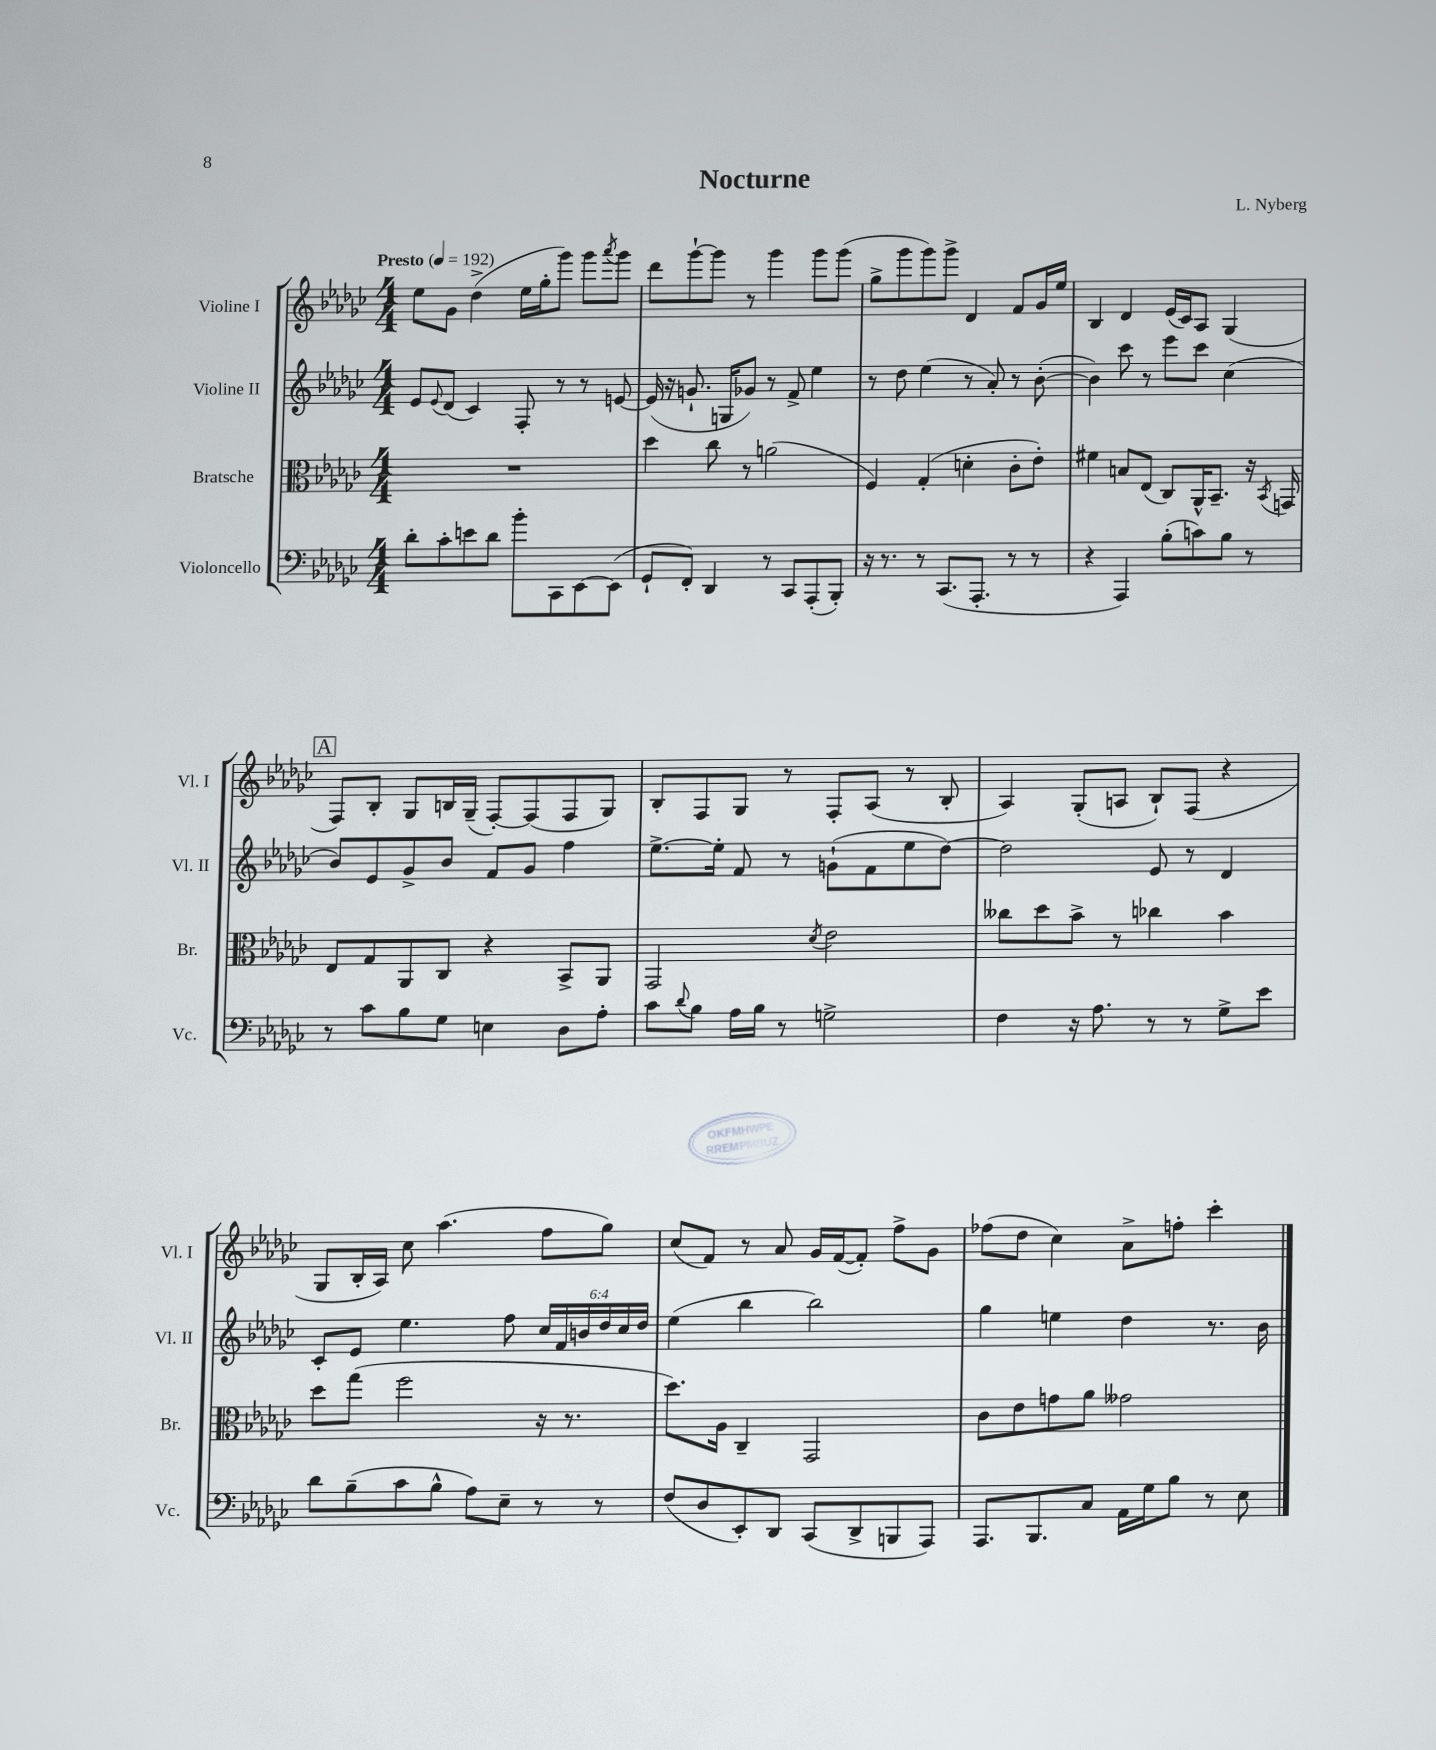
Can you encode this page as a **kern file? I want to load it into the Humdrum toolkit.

**kern	**kern	**kern	**kern
*part4	*part3	*part2	*part1
*staff4	*staff3	*staff2	*staff1
*I"Violoncello	*I"Bratsche	*I"Violine II	*I"Violine I
*I'Vc.	*I'Br.	*I'Vl. II	*I'Vl. I
*clefF4	*clefC3	*clefG2	*clefG2
*k[b-e-a-d-g-c-]	*k[b-e-a-d-g-c-]	*k[b-e-a-d-g-c-]	*k[b-e-a-d-g-c-]
*M4/4	*M4/4	*M4/4	*M4/4
*MM192	*MM192	*MM192	*MM192
=1	=1	=1	=1
!	!	!	!LO:TX:a:B:t=Presto
8d-'\L	1r	8e-/L	8ee-\L
.	.	8qqe-/	.
8c-'\	.	(8d-/J	8g-\J
8en\	.	4c-/)	(4dd-^\
8d-\J	.	.	.
8b-'\L	.	8F'/	16ee-\LL
.	.	.	16gg-'\J
8CC-\	.	8r	8ggg-\J)
[8EE-\	.	8r	8ggg-\L
.	.	.	8qaaa-/
(8EE-\J]	.	[8en/	8ggg-\J
=2	=2	=2	=2
8GG-`/L	4dd-\	(16e/]	8ddd-\L
.	.	16r	.
8FF'/J)	.	8.gn`/	[8ggg-`\
4DD-/	8cc-\	.	8ggg-\J]
.	.	16Gn/KL	.
.	8r	8g-X/J)	8r
8r	(2an\	8r	4ggg-\
8CC-/L	.	8f^/	.
(8AAA-'/	.	4ee-\	8ggg-\L
8BBB-'/J)	.	.	(8ggg-\J
=3	=3	=3	=3
16r	4F/)	8r	8gg-^\L
8.r	.	.	.
.	.	8dd-\	8ggg-\
8r	(4G-'/	(4ee-\	8ggg-\)
(8.CC-/L	.	.	8ggg-^\J
.	4dn'\	8r	4d-/
8.AAA-'/J	.	.	.
.	.	8a-'/)	.
8r	8c-'\L	8r	8f/L
8r	8e-'\J)	([8b-'\	16g-/L
.	.	.	16ee-/JJ
=4	=4	=4	=4
4r	4f#X\	4b-\])	4B-/
4AAA-/)	8Bn/L	8ccc-\	4d-/
.	(8E-/J	8r	.
(8B-'\L	8C-/L)	8eee-\L	(16e-/LL
.	.	.	16c-/J)
8cn\)	16AA-^^/K	8ccc-\J	8A-/J
.	8.BB-~/J	.	.
8B-\J	.	(4cc-\	(4G-/
8r	16r	.	.
.	8qBB-/	.	.
.	16GGn/	.	.
!!LO:LB:g=z
!!LO:REH:place=s1:t=A
=5	=5	=5	=5
8r	8E-/L	8b-/L)	8F/L)
8c-\L	8G-/	8e-/	8B-'/J
8B-\	8AA-/	8g-^/	8G-/L
8G-\J	8C-/J	8b-/J	16Bn/L
.	.	.	(16G-~/JJ
4En\	4r	8f/L	[8F'/L)
.	.	8g-/J	(8F/]
8D-\L	8BB-^/L	4ff\	8F/
8A-'\J	8AA-/J	.	8G-/J)
=6	=6	=6	=6
8c-\L	2GG-/	[8.ee-^\L	8B-'/L
8qqd-/	.	.	.
8B-\J	.	.	8F/
.	.	16ee-'\Jk]	.
16A-\LL	.	8f/	8G-/J
16B-\JJ	.	.	.
8r	.	8r	8r
.	8qd-/	.	.
2Gn^\	2e-\	(8gn`\L	8F'/L
.	.	8f\	(8A-/J
.	.	8ee-\	8r
.	.	[8dd-\J)	8B-'/
=7	=7	=7	=7
4F\	8cc--X\L	2dd-\]	4A-/)
.	8dd-\	.	.
16r	8b-^\J	.	(8G-'/L
8.A-\	.	.	.
.	8r	.	8An/J
8r	4cc-X\	8e-/	8B-`/L)
8r	.	8r	(8F/J
8G-^\L	4b-\	4d-/	4r
8e-\J	.	.	.
!!LO:LB:g=z
=8	=8	=8	=8
8d-\L	8dd-\L	8c-'/L	8G-/L
(8B-~\	(8gg-\J	8e-/J	16B-'/L
.	.	.	16A-/JJ)
8c-\	2ff\	4.ee-\	8cc-\
8B-^^\J	.	.	(4.aa-\
8A-\L)	.	.	.
8E-~\J	.	8ff\	.
8r	16r	24cc-/LL	8ff\L
.	.	24f/	.
.	8.r	.	.
.	.	24bn/	.
8r	.	24dd-/	8gg-\J)
.	.	24cc-/	.
.	.	24dd-/JJ	.
=9	=9	=9	=9
(8F/L	8.dd-\L)	(4ee-\	(8cc-/L
8D-/	.	.	8f/J)
.	16A-\Jk	.	.
8EE-'/)	4C-~/	4bb-\	8r
8DD-/J	.	.	8a-/
(8CC-/L	2GG-/	2bb-\)	16g-/LL
.	.	.	([16f/J
8DD-^/	.	.	8f'/J])
8BBBn/	.	.	8ff^\L
8AAA-/J)	.	.	8g-\J
=10	=10	=10	=10
8.AAA-/L	8c-\L	4gg-\	(8ff-X\L
.	8e-\	.	8dd-\J
8.BBB-/	.	.	.
.	8gn\	4een\	4cc-\)
8C-/J	8a-\J	.	.
16AA-\LL	2g--X\	4dd-\	8a-^\L
16G-\J	.	.	.
8B-\J	.	.	8ffn'\J
8r	.	8.r	4ccc-'\
8E-\	.	.	.
.	.	16b-\	.
==	==	==	==
*-	*-	*-	*-
